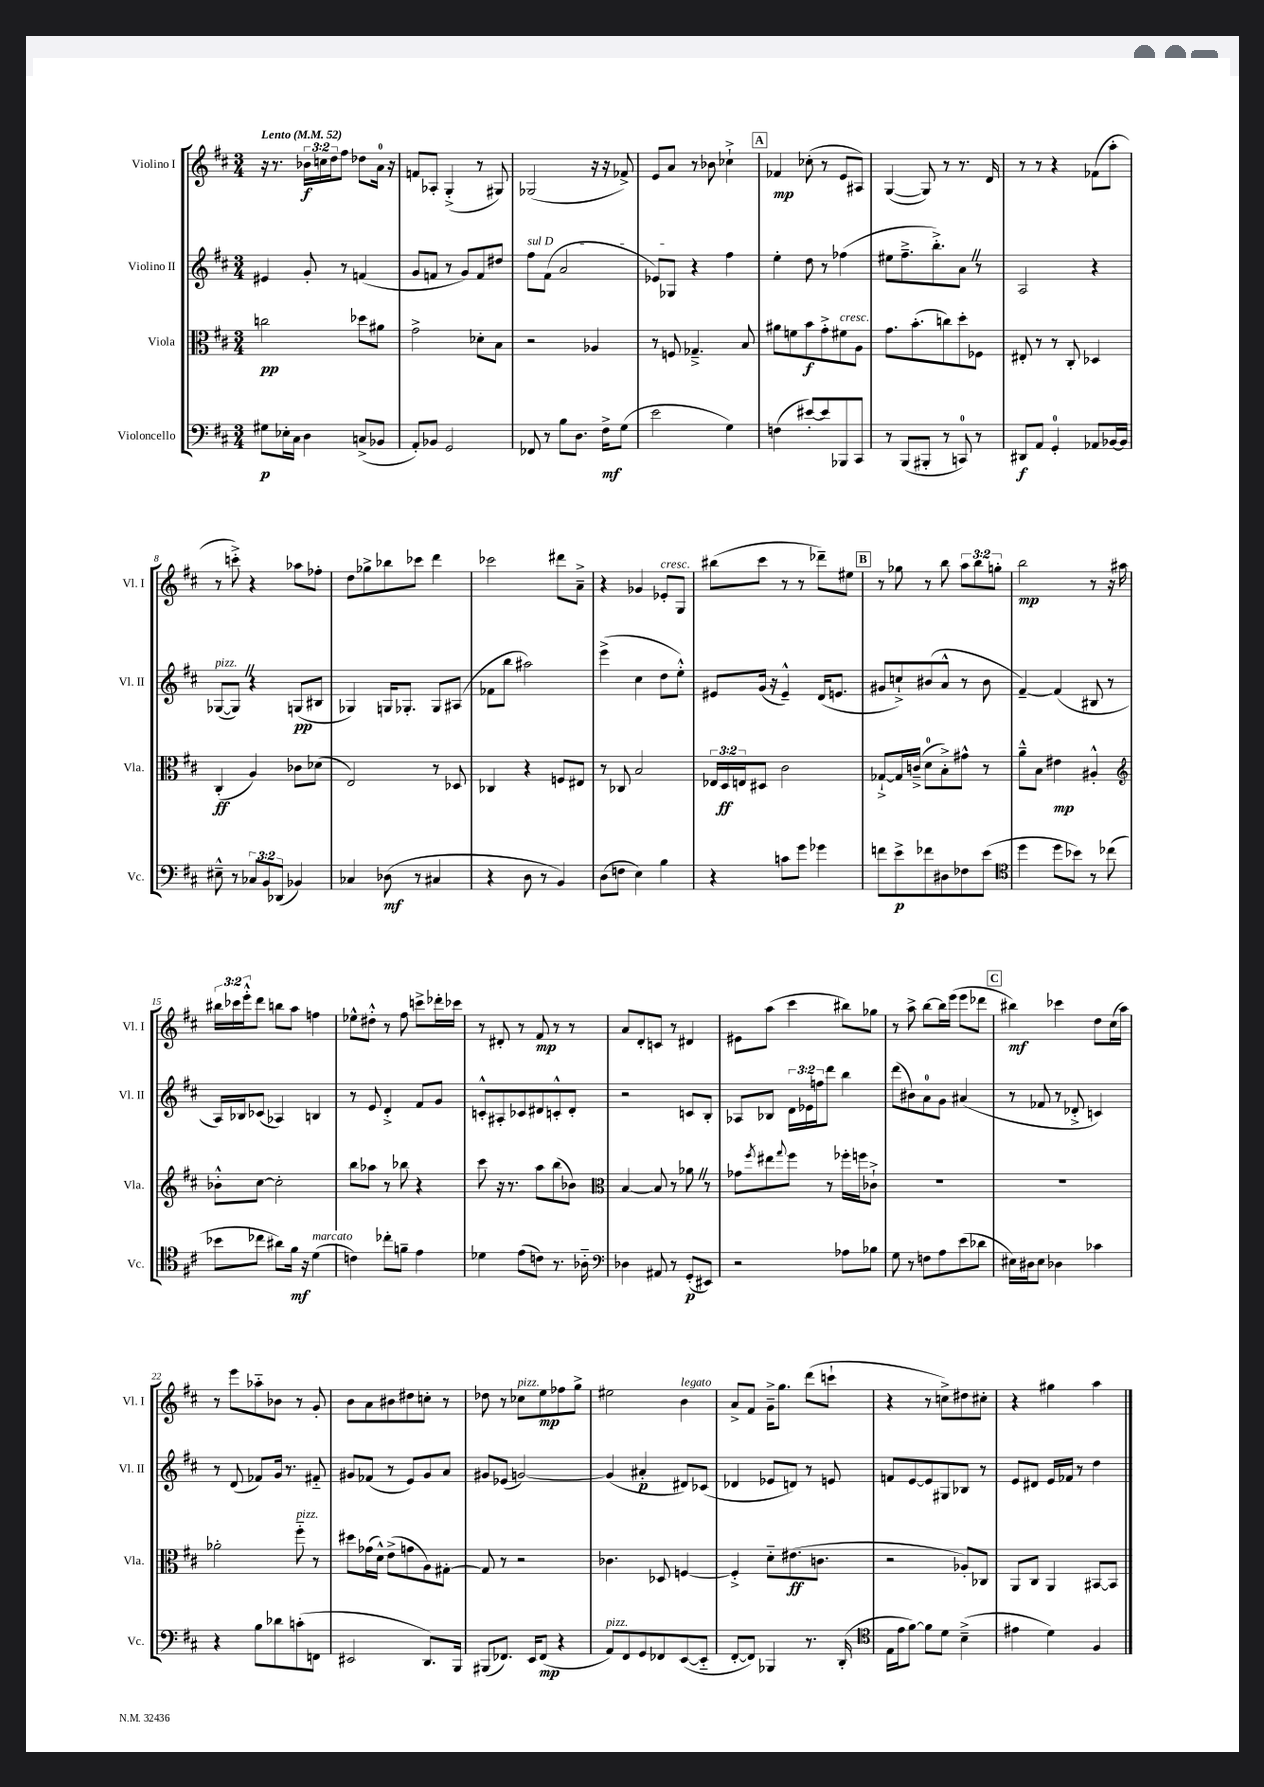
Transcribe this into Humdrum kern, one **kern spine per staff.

**kern	**kern	**kern	**kern
*staff4	*staff3	*staff2	*staff1
*clefF4	*clefC3	*clefG2	*clefG2
*k[f#c#]	*k[f#c#]	*k[f#c#]	*k[f#c#]
*M3/4	*M3/4	*M3/4	*M3/4
*MM52	*MM52	*MM52	*MM52
8G#\L	2cc\	4e#/	16r
.	.	.	8.r
16E-'\L	.	.	.
16C#\JJ	.	.	.
4D\	.	8g'/	24b-\LL
.	.	.	24cc\
.	.	.	24dd\J
.	.	8r	8ff#\J
(8C^/L	8dd-\L	(4f/	8dd-\L
8BB-/J	8a#\J	.	16a\Jk
.	.	.	16r
=	=	=	=
8AA'/L)	2g^\	8g/L	8f/L
8BB-/J	.	8f/J	8A-'/J
2GG/	.	8r	(4G'^/
.	.	8g/L)	.
.	8d-'\L	8f/	8r
.	8B\J	8dd#/J	8G#/)
=	=	=	=
8FF-/	2r	8ff#\L	(2G-/
8r	.	(8f#\J	.
8B\L	.	2a/	.
8.D\J	.	.	.
.	4A-/	.	16r
16F#^\LK	.	.	16r
(8G\J	.	.	8f-^/)
=	=	=	=
2e\	8r	8e-/L)	8e/L
.	8F/	8G-/J	8a/J
.	4.G-~^/	4r	8r
.	.	.	8b-\
4G\)	.	4ff#\	4cc-`^\
.	8B/	.	.
=	=	=	=
(4F\	8a#\L	4ee'\	4f-/
.	8f\	.	.
[8e#'/L)	8b\	8dd\	(8cc-'\
8e#/]	8g'^\	8r	8r
8BBB-/	8f#\	(4ff-\	8e/L
8CC#/J	8A\J	.	8A#/J)
=	=	=	=
8r	8.g\L	8ee#\L	([4G/
(8BBB/L	.	8.ff#~^\	.
.	(8.b'\	.	.
8BBB#'/J	.	.	8G/])
.	.	8.bb'^\)	.
8r	8cc\)	.	8r
8CC/)	8dd'\	8a\J	8.r
8r	8F-\J	8r	.
.	.	.	16d/
=	=	=	=
8DD#/L	8E#'/	2A/	8r
8AA/J	8r	.	8r
4GG'/	8r	.	4r
.	8C#'/	.	.
8AA-/L	4D-/	4r	(8f-\L
[16BB-/L	.	.	8aa'\J
16BB-/]JJ	.	.	.
=	=	=	=
8E#~^^\	(4C#'/	([8G-/L	8r
8r	.	8G-/]J)	8ccc'^\)
12C-/L	4A/)	4r	4r
12BB/	.	.	.
(12DD-/J	.	.	.
4BB-/)	8c-\L	(8G/L	8aa-\L
.	(8d-\J	8B#/J	8ff-'\J
=	=	=	=
4C-/	2E/)	4G-/)	8dd\L
.	.	.	8gg-^\
(8D-\	.	16G/LK	8bb-\
.	.	8.G-'/J	.
8r	.	.	8ccc-\J
4C#/	8r	8G-/L	4ddd\
.	8D-/	(8A#/J	.
=	=	=	=
4r	4C-/	8f-\L	2ccc-\
.	.	8bb\J	.
8D\	4r	2aa#\)	.
8r	.	.	.
4BB/)	8F/L	.	8ddd#\L
.	8E#/J	.	8a~^\J
=	=	=	=
(8D\L	8r	(4eee^\	4r
8F\J	8C-/	.	.
4E\)	2B/	4cc#\	4g-/
4B\	.	8dd\L	8e-'/L
.	.	8ee'^^\J)	8G/J
=	=	=	=
4r	24E-/LL	8e#/L	(8bb#\L
.	24D/	.	.
.	24E/J	.	.
.	8D#/J	(16g/Jk	8ccc#\J
.	.	16r	.
8c\L	2c#\	4e#~^^/)	8r
8g\J	.	.	8r
4g-\	.	(16d/LK	8ddd-~\L)
.	.	8.e/J	.
.	.	.	8ee#\J
=	=	=	=
8f\L	[8G-`^/L	8g#/L	8r
8e^\	16G-/]L	8cc`^/)	8gg-\
.	(16c~^/JJ	.	.
8f-\	8d\L	(8b#/	8r
8D#\	8B'^\)	8a^^/J	8bb\
8F-\	8g#^^\J	8r	12aa\L
.	.	.	12bb\
(8e\J	8r	8b#\	.
.	.	.	12gg'\J
=	=	=	=
*clefC4	*	*	*
4dd\	8a~^^\L	[4f#~/)	2bb\
.	8B\J	.	.
8dd\L	4e#\	(4f#/]	.
8b-\J)	.	.	.
8r	4A#'^^/	8B#/	8r
(8cc-\	.	8r	16r
.	.	.	16aa#\
=	=	=	=
*	*clefG2	*	*
8b-\L	8b-'^^\L	16A/LL)	24bb#\LL
.	.	.	24ccc-\
.	.	16B-/J	.
.	.	.	24eee'^^\J
8cc-\J	[8cc#\J	(8c-/J	8ddd\J
8a#\L)	2cc#'\]	4A-/)	8bb\L
16f#\Jk	.	.	8aa\J
16r	.	.	.
(4d\	.	4B/	4ff\
=	=	=	=
4c\)	8bb\L	8r	8ee-^^\L
.	8aa-\J	8e/	8dd#'^^\J
8cc-'\L	8r	4d'^/	8r
8f~\J	8bb-\	.	8ff#\
4e\	4r	8f#/L	8ccc^\L
.	.	8g/J	16ddd-'\L
.	.	.	16ccc-\JJ
=	=	=	=
4d-\	8ccc#\	8c'^^/L	8r
.	16r	8A#'/	8d#'/
.	8.r	.	.
(8e\L	.	8c-/	8r
8c\J)	8aa\L	8d#/	8f#/
8.r	(8bb\	8c'^^/	8r
.	8b-\J)	8d#'/J	8r
16A-'~\	.	.	.
=	=	=	=
*clefF4	*clefC3	*	*
4D-\	[4B/	2r	8a/L
.	.	.	8d'/
8AA#/	8B/]	.	8c/J
8r	8r	.	8r
(8GG'/L	8a-\	8c/L	4d#/
8EE#/J)	8r	8B'/J	.
=	=	=	=
2r	8g-\L	8A-/L	8e#\L
.	8qff#/	.	.
.	8ee#\	8B-/J	(8aa\J
.	8qqgg/	.	.
.	8ff#\J	24d\LL	4ccc#\
.	.	24e-\	.
.	.	24ff\J	.
.	8r	8ddd\J	.
8A-\L	16ff-'\LL	4bb\	8bb#\L)
.	16ff\J	.	.
8B-\J	8c-`^\J	.	8gg-\J
=	=	=	=
8G\	2.r	(8ddd\L	8r
8r	.	8b#\)	8aa^\
8F\L	.	8a\	[8bb\L
8A\	.	8g\J	16bb\]L
.	.	.	(16eee\JJ
(8e\	.	(4a#/	8eee\L
8d-\J	.	.	8ddd-\J
=	=	=	=
16E#\LL)	2.r	8r	4bb#\)
16D#\J	.	.	.
8E#\J	.	8f-/	.
4D-\	.	8r	4ccc-\
.	.	8d-'^/	.
4c-\	.	4c/)	8dd\L
.	.	.	(16cc#\L
.	.	.	16aa\JJ)
=	=	=	=
4r	2a-'\	8r	8r
.	.	(8d/	8eee\L
8B\L	.	8f-/L)	8aa-'~\
8d-\	.	16g/Jk	8b-\J
.	.	8.r	.
(8c'\	8ff#'~\	.	8r
8FF\J	8r	8f#'~/	8g'/
=	=	=	=
2EE#/	8dd#\L	8g#/L	8b\L
.	(16g-\L	(8f-/J	8a\
.	16d^^\JJ)	.	.
.	(8e^\L	8r	8b#\
.	8g\	8e/L)	8dd#\
8.DD/L)	8A\)	8g#/	8cc'\J
.	[8G#'\J	8a/J	8r
16BBB/Jk	.	.	.
=	=	=	=
(8BBB#/L	8G#/]	8g#/L	8dd-\
8.FF-/J)	8r	(8e-/J	8r
.	2r	[2g/)	8cc-\L
16EE/LK	.	.	.
(8FF-/J	.	.	8ee\
4r	.	.	8ff-\
.	.	.	8gg^\J
=	=	=	=
8AA/L)	4.c-\	(4g/]	2ee#\
8FF#/	.	.	.
8GG/	.	4a#'/	.
8FF-/	8D-/	.	.
([8EE/	[4F/	8d#/L)	4b\
8EE'~/]J	.	(8c-/J	.
=	=	=	=
[8FF#'/L	4F'^/]	4d-/	8a^/L
8FF#/]J)	.	.	8f#/J
4BBB-/	8d'~\L	8e-/L	16g~^\LK
.	.	.	8.gg\J
.	(8.e#\	8d/J)	.
8.r	.	8r	(8ddd\L
.	8.c\J	.	.
.	.	8e/	8ccc`\J
(16DD'/	.	.	.
=	=	=	=
*clefC4	*	*	*
16E\LL	2r	8f/L	4r
16e\J	.	.	.
[8f#\J)	.	[8e/	.
8f#\]L	.	8e/]	8r
8d\J	.	8G#/	8cc^\L)
(4B~^\	8A-'/L)	8B-/J	8dd#\
.	8C-/J	8r	8cc#'\J
=	=	=	=
4e#\	8AA/L	8e/L	4r
.	8C#/J	8d#/J	.
4d\)	4AA/	16e/LL	4gg#\
.	.	16f-/JJ	.
.	.	8r	.
4F#/	[8BB#/L	4dd\	4aa\
.	8BB#/]J	.	.
==	==	==	==
*-	*-	*-	*-
